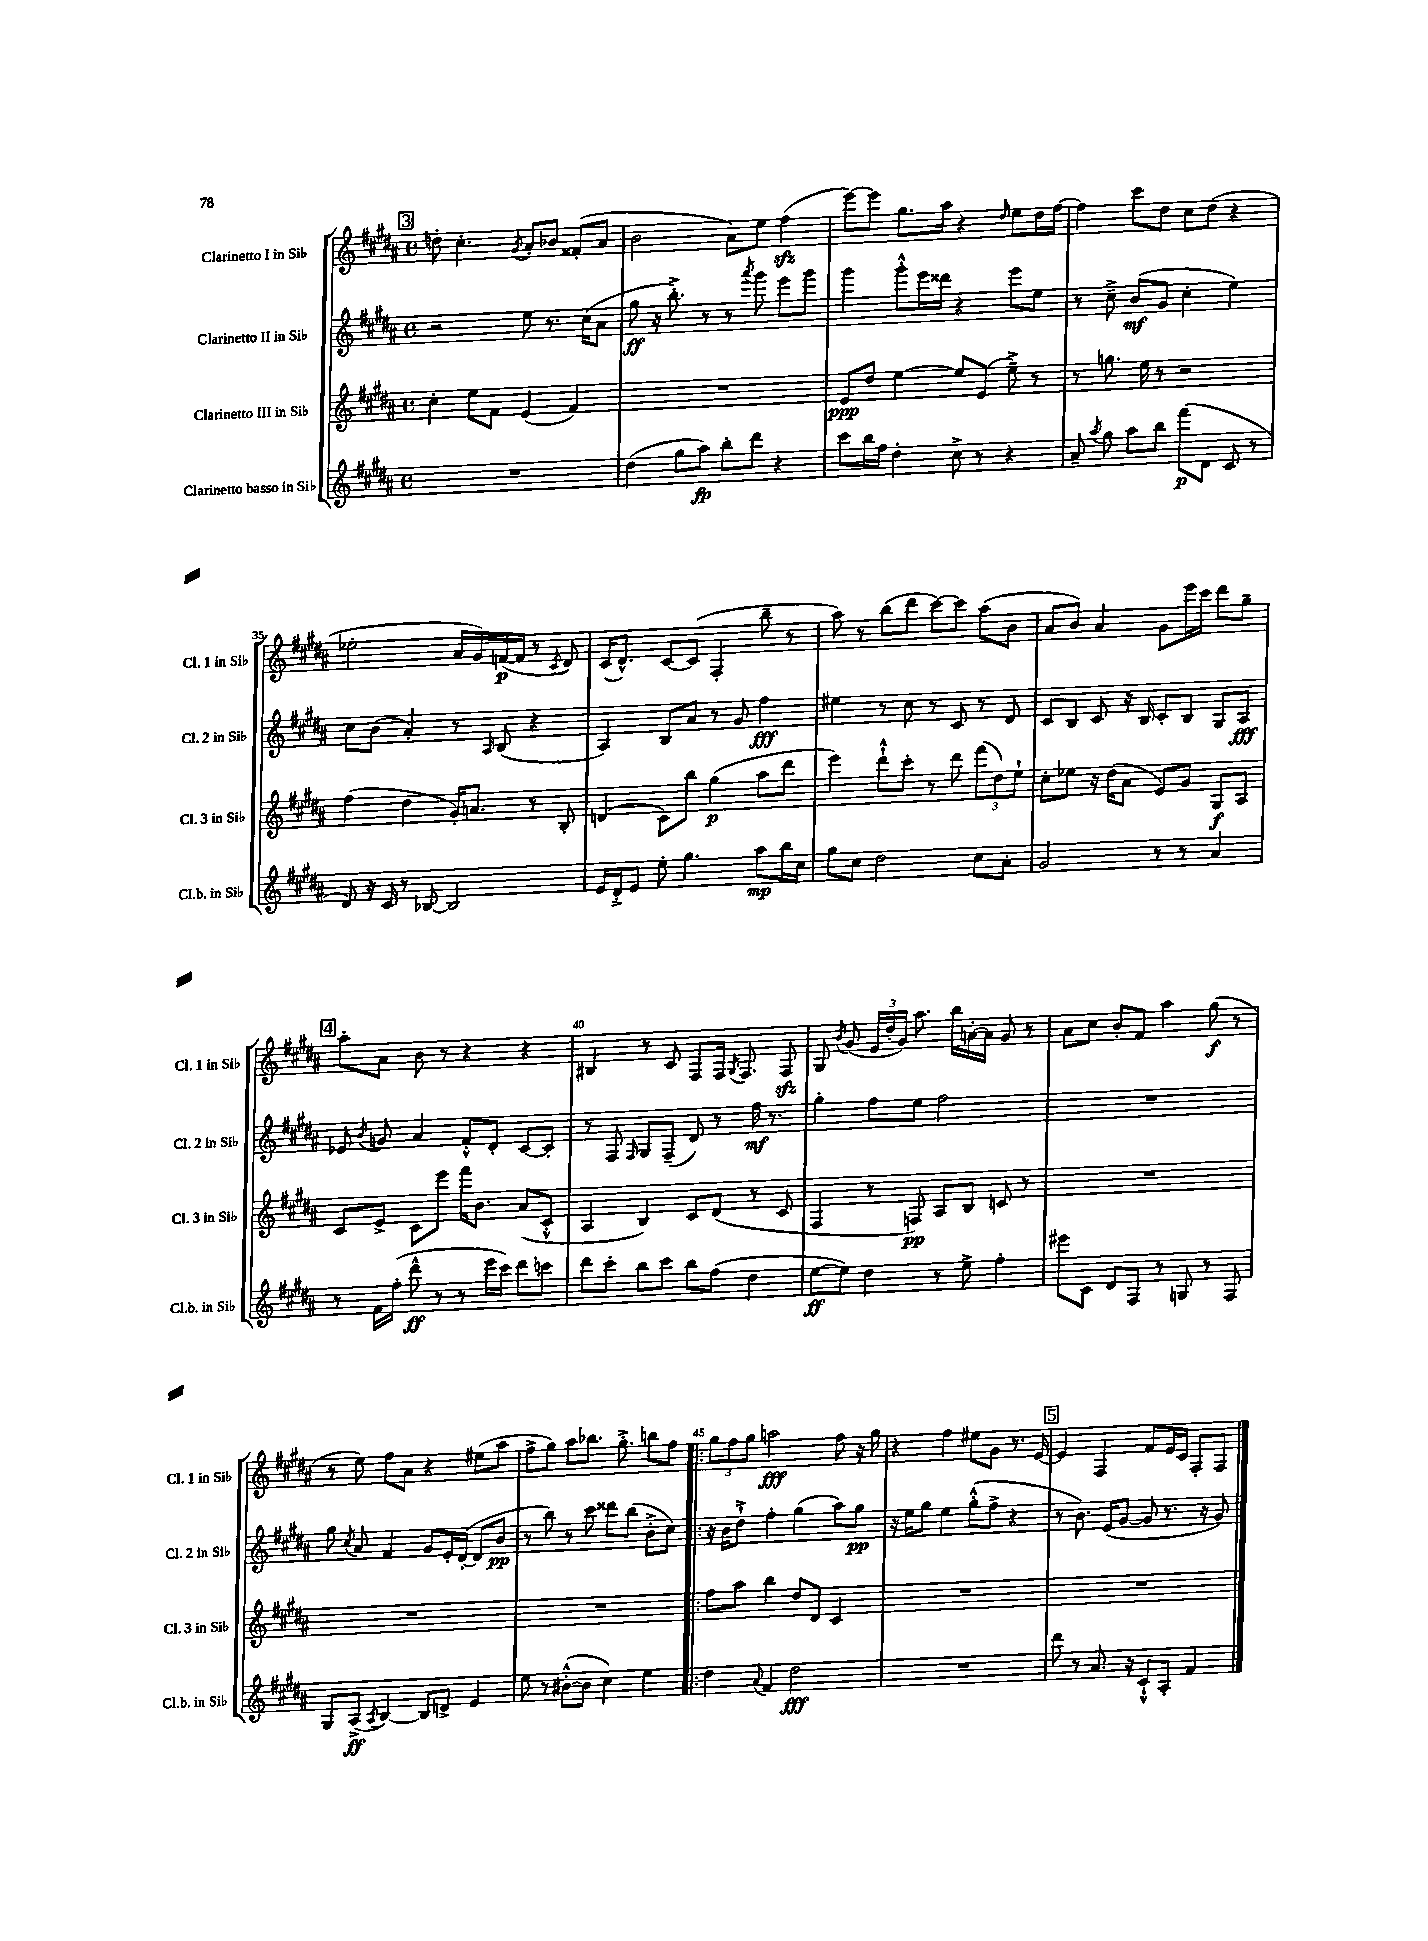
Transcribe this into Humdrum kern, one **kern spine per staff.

**kern	**dynam	**kern	**dynam	**kern	**dynam	**kern	**dynam
*part4	*part4	*part3	*part3	*part2	*part2	*part1	*part1
*staff4	*staff4	*staff3	*staff3	*staff2	*staff2	*staff1	*staff1
*I"Clarinetto basso in Si♭	*	*I"Clarinetto III in Si♭	*	*I"Clarinetto II in Si♭	*	*I"Clarinetto I in Si♭	*
*I'Cl.b. in Si♭	*	*I'Cl. 3 in Si♭	*	*I'Cl. 2 in Si♭	*	*I'Cl. 1 in Si♭	*
*clefG2	*	*clefG2	*	*clefG2	*	*clefG2	*
*k[f#c#g#d#a#]	*	*k[f#c#g#d#a#]	*	*k[f#c#g#d#a#]	*	*k[f#c#g#d#a#]	*
*M4/4	*	*M4/4	*	*M4/4	*	*M4/4	*
*met(c)	*	*met(c)	*	*met(c)	*	*met(c)	*
!!LO:REH:place=s1:t=3
=31	=31	=31	=31	=31	=31	=31	=31
1r	.	4cc#'\	.	2r	.	8ddn'\	.
.	.	.	.	.	.	4.cc#'\	.
.	.	8ee\L	.	.	.	.	.
.	.	8f#\J	.	.	.	.	.
.	.	.	.	.	.	8qg#/	.
.	.	(4e/	.	8ee\	.	8a#'/L	.
.	.	.	.	8.r	.	8b-X/J	.
.	.	4f#/)	.	.	.	(8f##X'/L	.
.	.	.	.	(16cc#\KL	.	.	.
.	.	.	.	8a#\J	.	8a#/J	.
=32	=32	=32	=32	=32	=32	=32	=32
(4dd#\	.	1r	.	8gg#\	ff	2b\	.
.	.	.	.	16r	.	.	.
.	.	.	.	8.bb'^\)	.	.	.
8gg#\L	.	.	.	.	.	.	.
8aa#\J)	fp	.	.	8r	.	.	.
8bb'\L	.	.	.	8r	.	8a#\L)	.
.	.	.	.	8qaaa#/	.	.	.
8ddd#\J	.	.	.	8ggg#\	.	8ee\J	.
4r	.	.	.	8eee\L	.	(4ff#zz\	.
.	.	.	.	8ggg#\J	.	.	.
=33	=33	=33	=33	=33	=33	=33	=33
8ccc#\L	.	8e/L	ppp	4ggg#\	.	[8eee\L)	.
16bb\L	.	8dd#/J	.	.	.	8eee\J]	.
16ff#\JJ	.	.	.	.	.	.	.
4dd#'\	.	[4ee\	.	8ggg#'^^\L	.	8.gg#\L	.
.	.	.	.	16eee\L	.	.	.
.	.	.	.	16ddd##X\JJ	.	16aa#\Jk	.
8cc#^\	.	8ee/L]	.	4r	.	4r	.
8r	.	(8e/J	.	.	.	.	.
.	.	.	.	.	.	16qqdd#/	.
4r	.	8ee~^\)	.	8eee\L	.	8ee\L	.
.	.	8r	.	8ee\J	.	16dd#\L	.
.	.	.	.	.	.	[16ff#\JJ	.
=34	=34	=34	=34	=34	=34	=34	=34
8a#~/	.	8r	.	8r	.	4ff#\]	.
8qaa#/	.	.	.	.	.	.	.
8gg#\	.	8.ggn\	.	8cc#~^\	.	.	.
8aa#\L	.	.	.	(8b/L	mf	8ccc#\L	.
.	.	16ee\	.	.	.	.	.
8bb\J	.	8r	.	8g#/J	.	8dd#\J	.
(8fff#\L	p	2r	.	4cc#'\	.	8cc#\L	.
8d#\J	.	.	.	.	.	(8dd#\J	.
8c#/	.	.	.	4ee\)	.	4r	.
8r	.	.	.	.	.	.	.
!!LO:LB:g=z
=35	=35	=35	=35	=35	=35	=35	=35
8d#/)	.	(4ff#\	.	8cc#\L	.	2ee-X'\	.
16r	.	.	.	(8b\J	.	.	.
16c#/	.	.	.	.	.	.	.
8r	.	4dd#\	.	4a#'/)	.	.	.
[8B-X/	.	.	.	.	.	.	.
2B-/]	.	16g#'/KL)	.	8r	.	16a#/LL	.
.	.	8.an/J	.	.	.	16g#/)	.
.	.	.	.	16qqA#/	.	.	.
.	.	.	.	(8B/	.	([16fn/	p
.	.	.	.	.	.	16f/JJ]	.
.	.	8r	.	4r	.	8r	.
.	.	.	.	.	.	8qc#/	.
.	.	8B'/	.	.	.	8d#/)	.
=36	=36	=36	=36	=36	=36	=36	=36
16e/LL	.	(4dn/	.	4A#/)	.	(16c#/KL	.
16d#'^/J	.	.	.	.	.	8.d#^^/J)	.
8e/J	.	.	.	.	.	.	.
8ee'\	.	8c#\L)	.	8B/L	.	[8c#/L	.
4.gg#\	.	8bb\J	.	8a#/J	.	(8c#/J]	.
.	.	(4gg#\	p	8r	.	4F#'/	.
.	.	.	.	8g#/	.	.	.
8aa#\L	mp	8aa#\L	.	4ff#\	fff	8bb~\	.
16bb\L	.	8ddd#\J	.	.	.	8r	.
16cc#\JJ	.	.	.	.	.	.	.
=37	=37	=37	=37	=37	=37	=37	=37
8gg#\L	.	4eee\)	.	4ee#X\	.	8aa#\)	.
8cc#\J	.	.	.	.	.	8r	.
2dd#\	.	8ddd#`^^\L	.	8r	.	(8bb\L	.
.	.	8ccc#'\J	.	8cc#\	.	8ddd#\J	.
.	.	8r	.	8r	.	[8ccc#\L)	.
.	.	8ddd#\	.	8c#/	.	8ccc#\J]	.
8cc#\L	.	(12fff#\L	.	8r	.	(8aa#\L	.
.	.	12dd#\)	.	.	.	.	.
8a#'\J	.	.	.	8d#/	.	8b\J	.
.	.	12ee`\J	.	.	.	.	.
=38	=38	=38	=38	=38	=38	=38	=38
2g#/	.	8cc#'\L	.	8c#/L	.	8a#/L	.
.	.	8ee-X\J	.	8B/J	.	8b/J)	.
.	.	16r	.	8c#/	.	4a#/	.
.	.	(16dd#\KL	.	.	.	.	.
.	.	8a#\J	.	16r	.	.	.
.	.	.	.	16B/	.	.	.
8r	.	8e/L)	.	8c#'/L	.	8g#\L	.
8r	.	8g#/J	.	8B/J	.	16eee\L	.
.	.	.	.	.	.	16ccc#\JJ	.
4a#/	.	8G#/L	f	8G#/L	.	8ddd#\L	.
.	.	8A#/J	.	8A#/J	fff	8gg#~\J	.
!!LO:LB:g=z
!!LO:REH:place=s1:t=4
=39	=39	=39	=39	=39	=39	=39	=39
8r	.	8c#/L	.	8e-X/	.	8aa#'\L	.
.	.	.	.	8qb/	.	.	.
16f#\LL	.	8e^/J	.	8gn/	.	8a#\J	.
(16ff#'\JJ	.	.	.	.	.	.	.
8ddd#^^\	ff	8c#\L	.	4a#/	.	8b\	.
8r	.	8eee\J	.	.	.	8r	.
8r	.	16fff#\KL	.	8f#'^^/L	.	4r	.
.	.	8.b\J	.	.	.	.	.
16eee\LL	.	.	.	8d#'/J	.	.	.
16ccc#\JJ)	.	.	.	.	.	.	.
8ddd#\L	.	(8a#/L	.	[8c#/L	.	4r	.
8cccn\J	.	8c#'^^/J	.	8c#'/J]	.	.	.
=40	=40	=40	=40	=40	=40	=40	=40
8ddd#\L	.	4A#/	.	8r	.	4B#X/	.
8ccc#'\J	.	.	.	8F#/	.	.	.
.	.	.	.	16qqF#/	.	.	.
8bb\L	.	4B/)	.	8G#/L	.	8r	.
8ccc#\J	.	.	.	(8F#~/J	.	8c#/	.
8bb\L	.	8c#/L	.	8d#/)	.	8F#/L	.
(8ff#\J	.	(8d#/J	.	8r	.	16F#/Jk	.
.	.	.	.	.	.	8qG#/	.
.	.	.	.	.	.	8.F#/	.
4dd#\	.	8r	.	16ff#\	mf	.	.
.	.	.	.	8.r	.	.	.
.	.	8c#/	.	.	.	8F#zz/	.
=41	=41	=41	=41	=41	=41	=41	=41
[8ee\L	ff	4F#/	.	4gg#'\	.	8G#/	.
.	.	.	.	.	.	8qb/	.
8ee\J])	.	.	.	.	.	(8g#/	.
4dd#\	.	8r	.	8ff#\L	.	24e/LL	.
.	.	.	.	.	.	24dd#'/	.
.	.	.	.	.	.	24g#/JJ)	.
.	.	8Fn/)	pp	8ee\J	.	8.aa#\	.
8r	.	8A#/L	.	2ff#\	.	.	.
.	.	.	.	.	.	16bb\LL	.
8ee^\	.	8B/J	.	.	.	[16an'\	.
.	.	.	.	.	.	16a\JJ]	.
4ff#'\	.	8cn/	.	.	.	8g#/	.
.	.	8r	.	.	.	8r	.
=42	=42	=42	=42	=42	=42	=42	=42
8eee#X\L	.	1r	.	1r	.	8a#\L	.
8c#\J	.	.	.	.	.	8cc#\J	.
8d#/L	.	.	.	.	.	8b'/L	.
8F#/J	.	.	.	.	.	8f#/J	.
8r	.	.	.	.	.	4aa#\	.
8Gn/	.	.	.	.	.	.	.
8r	.	.	.	.	.	(8gg#\	f
8F#/	.	.	.	.	.	8r	.
!!LO:LB:g=z
=43	=43	=43	=43	=43	=43	=43	=43
8G#/L	.	1r	.	8gg#\	.	8r	.
.	.	.	.	8qcc#/	.	.	.
(8A#^/J	ff	.	.	8a#/	.	8ee\)	.
8qA#/	.	.	.	.	.	.	.
[4B/)	.	.	.	4f#/	.	8ff#\L	.
.	.	.	.	.	.	8a#\J	.
8B/L]	.	.	.	8g#/L	.	4r	.
8dn^/J	.	.	.	16e'/L	.	.	.
.	.	.	.	([16d#'/JJ	.	.	.
4e/	.	.	.	8d#/L]	.	(8ee#X\L	.
.	.	.	.	8b/J	pp	8aa#\J	.
=44	=44	=44	=44	=44	=44	=44	=44
8ee\	.	1r	.	8r	.	8ff#^\L	.
8r	.	.	.	8bb\)	.	8gg#\J)	.
([8b#X'^^\L	.	.	.	8r	.	8aa#\L	.
8b#\J]	.	.	.	8ccc#\	.	8.bb-X\J	.
4cc#\)	.	.	.	8ddd##X\L	.	.	.
.	.	.	.	.	.	8.gg#'^\	.
.	.	.	.	(8bb\J	.	.	.
4ee\	.	.	.	8b'^\L	.	8bbn\L	.
.	.	.	.	8cc#\J)	.	8ff#\J	.
=45!|:	=45!|:	=45!|:	=45!|:	=45!|:	=45!|:	=45!|:	=45!|:
4dd#\	.	8ff#\L	.	16r	.	12gg#\L	.
.	.	.	.	16b\KL	.	.	.
.	.	.	.	.	.	12ff#\	.
.	.	8aa#\J	.	8dd#`^\J	.	.	.
.	.	.	.	.	.	12gg#\J	.
8qqa#/	.	.	.	.	.	.	.
4f#/	.	4bb\	.	4ff#'\	.	2aan\	fff
2dd#\	fff	8dd#/L	.	(4gg#\	.	.	.
.	.	8d#/J	.	.	.	.	.
.	.	4c#/	.	8aa#\L)	.	8ff#\	.
.	.	.	.	8gg#\J	pp	16r	.
.	.	.	.	.	.	16gg#\	.
=46	=46	=46	=46	=46	=46	=46	=46
1r	.	1r	.	16r	.	4r	.
.	.	.	.	16ee\KL	.	.	.
.	.	.	.	8gg#\J	.	.	.
.	.	.	.	4ee\	.	4ff#\	.
.	.	.	.	(8gg#'^^\L	.	8ee#X\L	.
.	.	.	.	8ff#^\J	.	8g#\J	.
.	.	.	.	4r	.	8.r	.
.	.	.	.	.	.	[16e/	.
!!LO:REH:place=s1:t=5
=47	=47	=47	=47	=47	=47	=47	=47
8ddd#\	.	1r	.	8r	.	4e/]	.
8r	.	.	.	8.b\)	.	.	.
8.a#/	.	.	.	.	.	4F#/	.
.	.	.	.	(16e/KL	.	.	.
.	.	.	.	[8g#/J	.	.	.
16r	.	.	.	.	.	.	.
8c#`^^/L	.	.	.	8g#/]	.	8f#/L	.
8A#'/J	.	.	.	8.r	.	16e/L	.
.	.	.	.	.	.	16c#/JJ	.
4f#/	.	.	.	.	.	8F#'/L	.
.	.	.	.	16r	.	.	.
.	.	.	.	8g#/)	.	8F#/J	.
==	==	==	==	==	==	==	==
*-	*-	*-	*-	*-	*-	*-	*-
